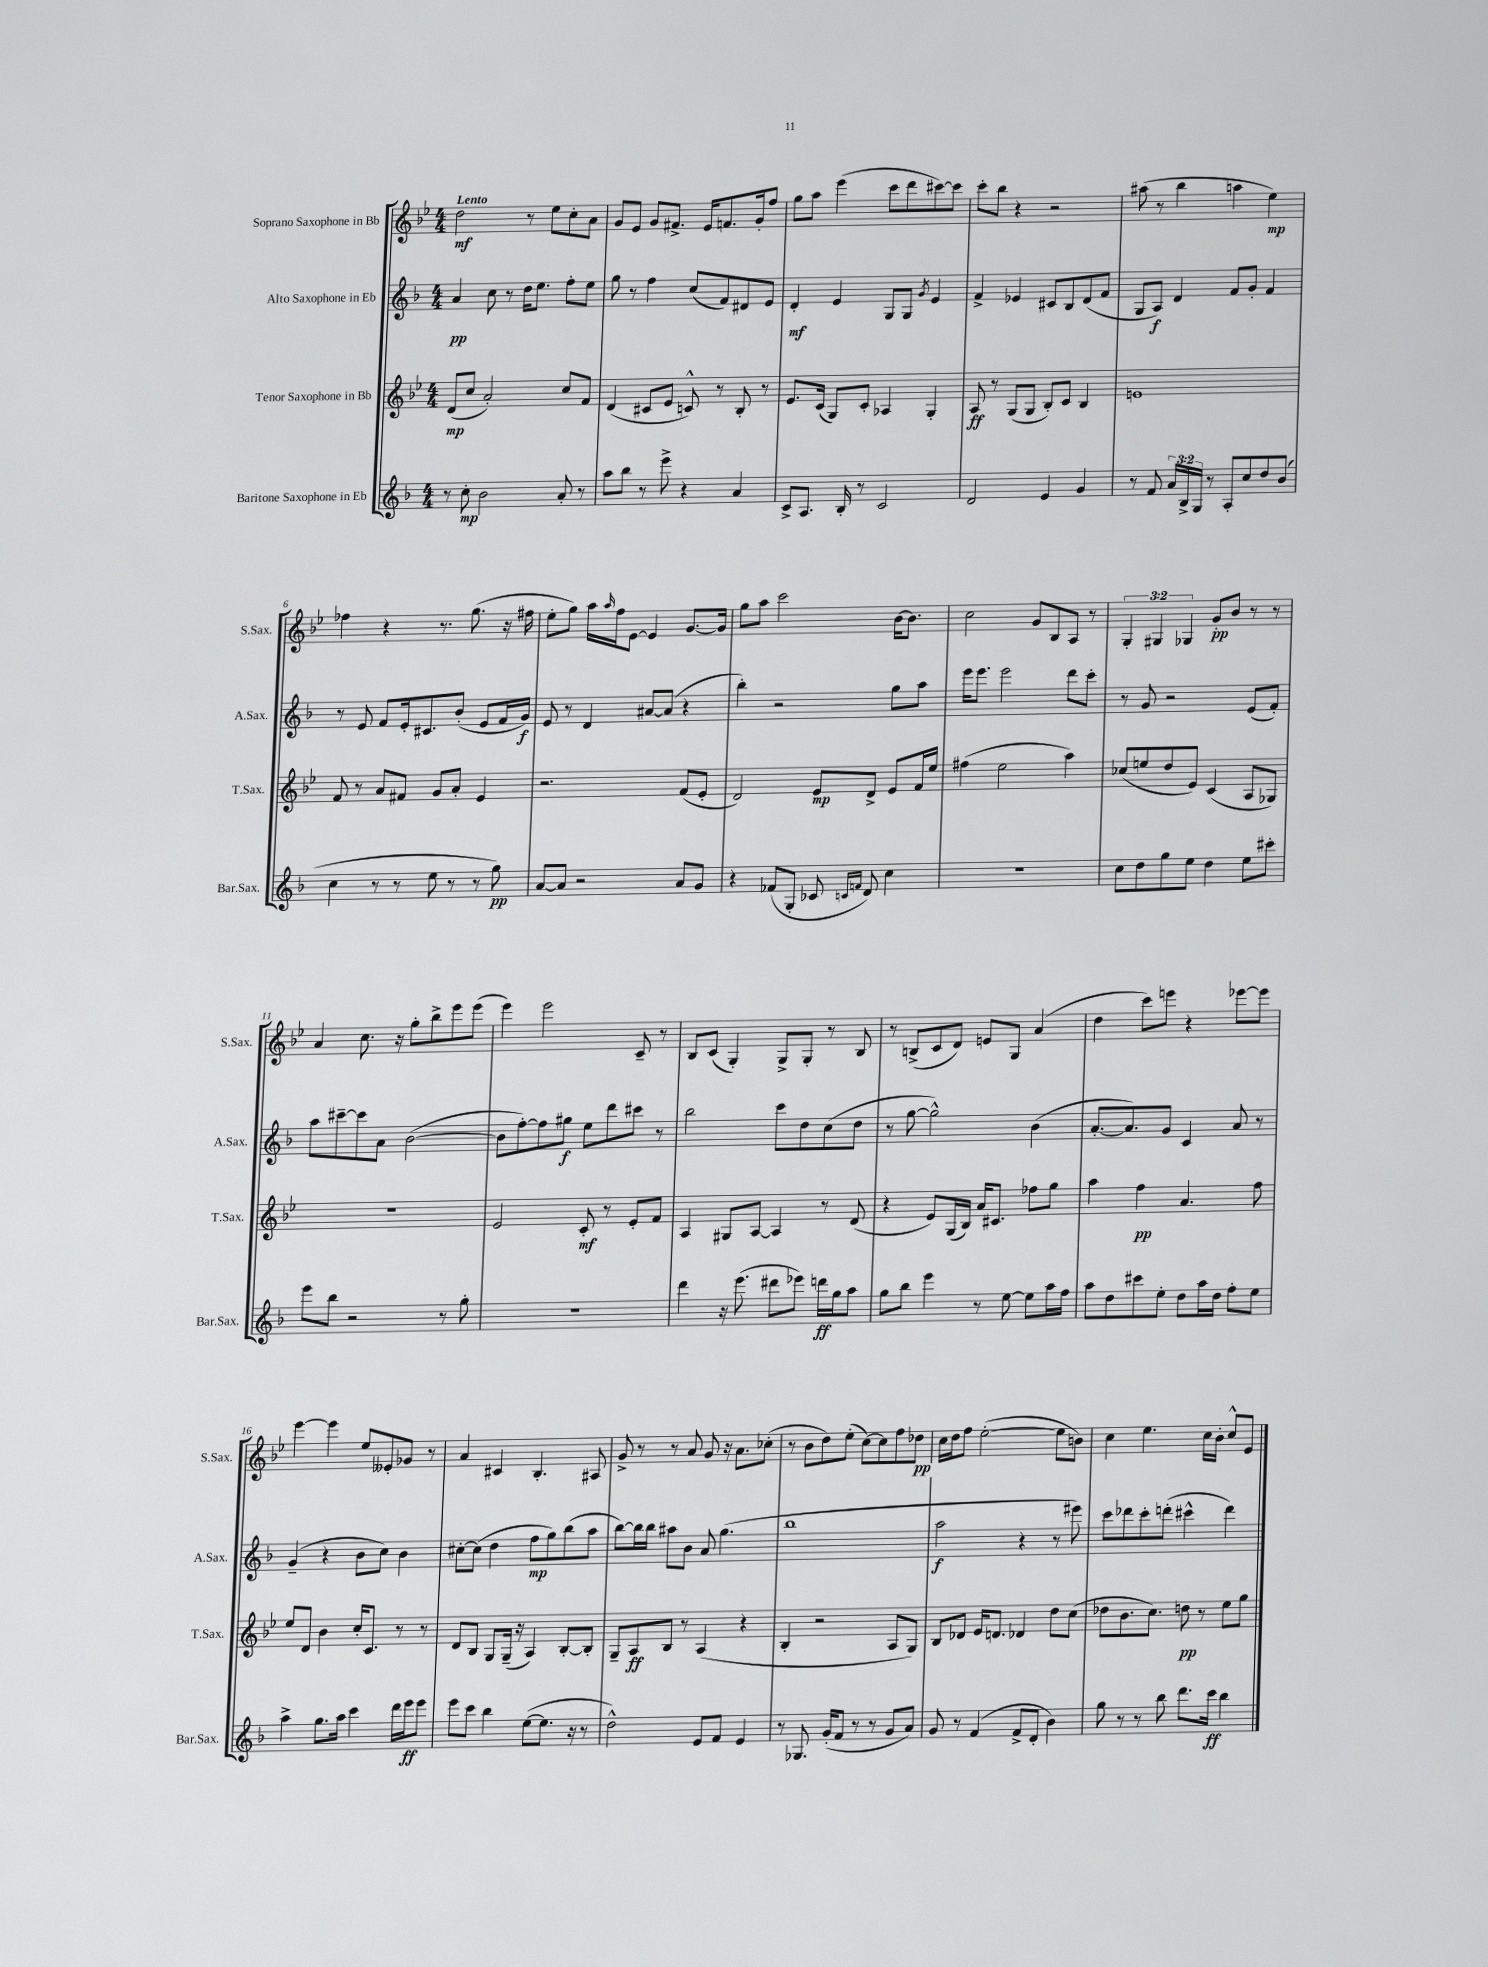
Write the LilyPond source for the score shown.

<<
\new StaffGroup <<
\new Staff = "s0" \with { instrumentName = "Soprano Saxophone in Bb" shortInstrumentName = "S.Sax." } {
    \clef treble \key bes \major \numericTimeSignature \time 4/4 \override Staff.TupletNumber.text = #tuplet-number::calc-fraction-text \tempo "Lento"
    d''2\mf r8 ees''8 c''8-. a'8 |
    g'8 ees'8 g'8 fis'8.-> ees'16 f'8. g'16-. f''8 |
    g''8 a''8 ees'''4( c'''8 d'''8 cis'''8~) cis'''8 |
    c'''8-. bes''8 r4 r2 |
    ais''8( r8 bes''4 a''4 ees''4\mp) |
    fes''4 r4 r8. g''8.( r16 fis''16 |
    ees''8-. g''8) a''16 \grace { a''16 } f''16 ees'8~ ees'4 g'8.~ g'16 |
    g''8 a''8 c'''2 bes'16~ bes'8. |
    c''2 g'8 bes8 a8 r8 |
    \tuplet 3/2 { g4-. gis4 ges4 } g'8-.\pp bes'8 r8 r8 |
    a'4 c''8. r16 g''8-. bes''8-> ees'''8 ees'''8( |
    ees'''4) ees'''2 c'8-- r8 |
    bes8 c'8( g4-.) g8-> g8-. r8 bes8 |
    r8 b8->( c'8 d'8) e'8 g8 a'4( |
    d''4 c'''8) e'''8 r4 ees'''8~ ees'''8 |
    ees'''4~ ees'''4 ees''8 eeses'8-. ges'8 r8 |
    a'4 cis'4 bes4.-. ais8 |
    g'8-> r8 r8 a'8 g'8 r16 a'8. ces''8-.( |
    r8 bes'8 d''8) ees''8-.( c''8~) c''8 f''8 des''8\pp |
    c''16 d''16 f''8 ees''2~-.( ees''8 b'8) |
    c''4 ees''4. c''16 bes'16-. c''8-^ ees'8 \bar "|." |
}
\new Staff = "s1" \with { instrumentName = "Alto Saxophone in Eb" shortInstrumentName = "A.Sax." } {
    \clef treble \key f \major \numericTimeSignature \time 4/4
    a'4\pp c''8 r8 d''16 e''8. f''8-. e''8 |
    g''8 r8 f''4 c''8( f'8) dis'8 e'8 |
    d'4-.\mf e'4 g8 g8 \acciaccatura { g'8 } e'4 |
    f'4-> ees'4 cis'8 bes8 d'8( f'8 |
    g8 a8\f) d'4 f'8 g'8-. f'4 |
    r8 e'8 f'8 e'16-. cis'8. bes'8-.( e'8 f'16 g'16\f) |
    e'8 r8 d'4 ais'8~ ais'8( r4 |
    bes''4-.) r2 g''8 a''8 |
    e'''16 e'''8. e'''2 d'''8 c'''8-. |
    r8 g'8 r2 e'8( f'8-.) |
    a''8 cis'''8~-- cis'''8 a'8 bes'2~( |
    bes'8 f''8~-.) f''8 gis''8\f e''8 d'''8 cis'''8 r8 |
    bes''2 c'''8 d''8 c''8( d''8 |
    r8 g''8~ g''2-^) bes'4( |
    a'8.~-. a'8.) g'8 c'4 a'8 r8 |
    g'4--( r4 bes'8 c''8) bes'4 |
    cis''8~-. cis''8( d''4 f''8\mp g''8) bes''8( a''8 |
    bes''8~) bes''16 bes''16 ais''8 bes'8 a'8 g''4.( |
    bes''1 |
    a''2\f r4 r8 eis'''8) |
    c'''8 des'''8 c'''8-. d'''8-.( cis'''4-^ d'''4) \bar "|." |
}
\new Staff = "s2" \with { instrumentName = "Tenor Saxophone in Bb" shortInstrumentName = "T.Sax." } {
    \clef treble \key bes \major \numericTimeSignature \time 4/4
    d'8\mp( c''8 a'2-.) c''8 f'8 |
    d'4( cis'8 ees'8 c'8-^) r8 bes8-. r8 |
    ees'8. c'16( g8) c'8-. aes4 g4-. |
    a8\ff r8 g8( g8 bes8-.) c'8 bes4 |
    e'1 |
    f'8 r8 a'8 fis'8 g'8 a'8-. ees'4 |
    r2. f'8( ees'8-. |
    d'2) ees'8\mp d'8-> ees'8 f'16 ees''16 |
    fis''4( ees''2 a''4) |
    ces''8( e''8 d''8 ees'8) c'4( a8 ges8) |
    R1 |
    ees'2 c'8-.\mf r8 ees'8-. f'8 |
    a4 gis8 a8~ a4 r8 d'8( |
    r4 ees'8) g16( bes16) a'16 cis'8. fes''8 g''8 |
    a''4 f''4\pp a'4. f''8 |
    ees''8 d'8 bes'4 c''16-. c'8. r8 r8 |
    d'8 bes8 g8 g16--( r16 a4) bes8~-. bes8-. |
    g8-- a8\ff bes8 r8 a4( r4 |
    bes4-. r2 a8 g8) |
    bes8 des'8 ees'16 d'8. des'4 d''8 c''8( |
    des''8 bes'8. c''8.) d''8\pp r8 ees''8 g''8 \bar "|." |
}
\new Staff = "s3" \with { instrumentName = "Baritone Saxophone in Eb" shortInstrumentName = "Bar.Sax." } {
    \clef treble \key f \major \numericTimeSignature \time 4/4 \override Staff.TupletNumber.text = #tuplet-number::calc-fraction-text
    r8 c''8-.\mp bes'2 a'8-. r8 |
    a''8 bes''8 r8 e'''8-> r4 a'4 |
    c'8-> a8. bes16-. r8 c'2 |
    d'2 e'4 g'4 |
    r8 f'8 \tuplet 3/2 { a'16 bes16-> g16 } r8 a8-. c''8 d''8 bes'8( |
    c''4 r8 r8 e''8 r8 r8 g''8\pp) |
    a'8~ a'8 r2 a'8 g'8 |
    r4 fes'8( g8-. ces'8 \grace { c'16 f'16 } d'8) c''4 |
    R1 |
    c''8 d''8 g''8 e''8 d''4 e''8 cis'''8-. |
    e'''8 bes''8 r2 r8 g''8-. |
    R1 |
    d'''4 r16 e'''8.( dis'''8 ees'''8) d'''16\ff g''16 a''8 |
    g''8 bes''8 e'''4 r8 e''8~ e''8 a''16 f''16 |
    a''8 d''8 cis'''8 e''8-. d''8 a''16 d''16 f''8-. e''8 |
    a''4-> g''8. a''16 c'''4 d'''16 e'''16\ff e'''8 |
    e'''8 c'''8 bes''4 e''8~( e''8. r16 r8 |
    d''2-^) e'8 f'8 e'4 |
    r8 ges8. g'16-.( f'8 r8 r8 g'8 a'8) |
    g'8 r8 f'4( f'8-> d'8-. bes'4) |
    g''8 r8 r8 bes''8 d'''8. c'''16\ff bes''4 \bar "|." |
}
>>
>>
